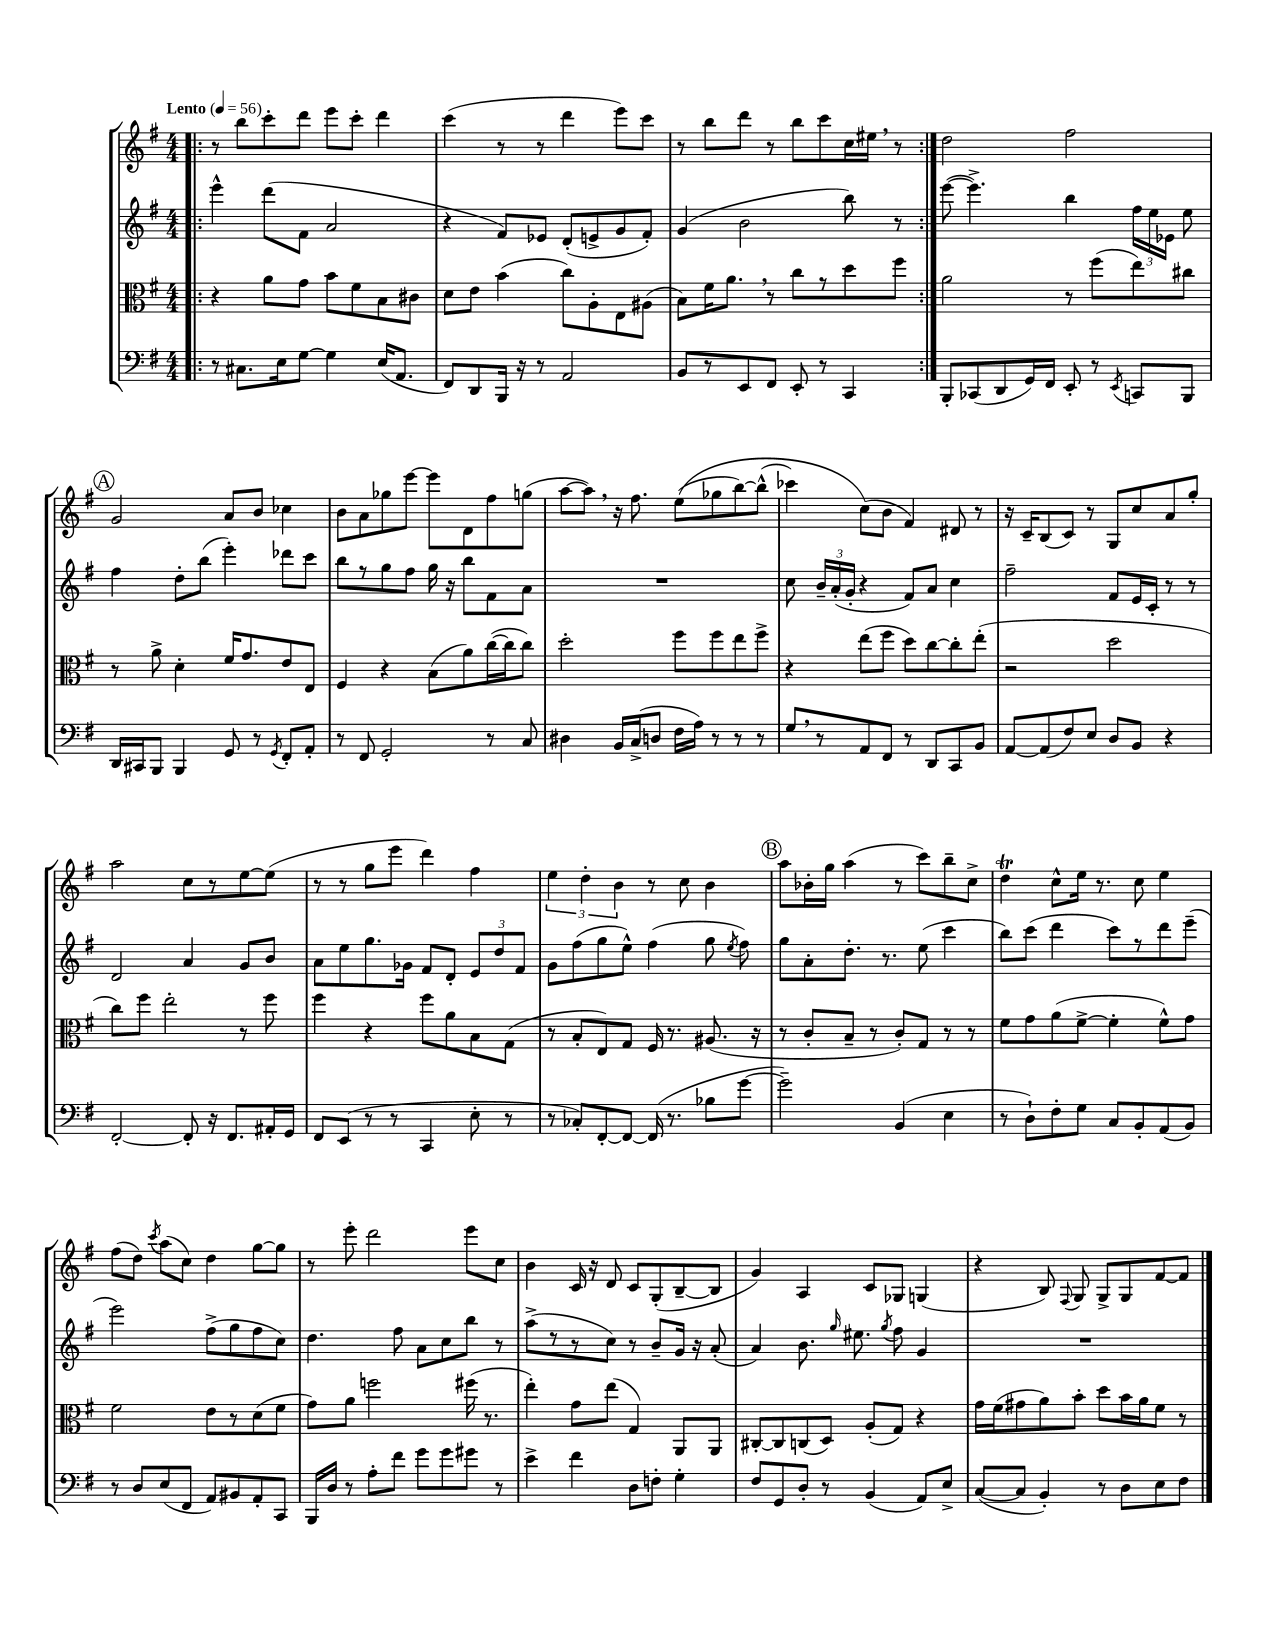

**kern	**kern	**kern	**kern
*part4	*part3	*part2	*part1
*staff4	*staff3	*staff2	*staff1
*clefF4	*clefC3	*clefG2	*clefG2
*k[f#]	*k[f#]	*k[f#]	*k[f#]
*M4/4	*M4/4	*M4/4	*M4/4
*MM56	*MM56	*MM56	*MM56
=1!|:	=1!|:	=1!|:	=1!|:
!	!	!	!LO:TX:a:B:t=Lento
8r	4r	4eee^^\	8r
8.C#X\L	.	.	8bb\L
.	8a\L	(8ddd\L	8ccc'\
16E\k	.	.	.
[8G\J	8g\J	8f#\J	8ddd\J
4G\]	8b\L	2a/	8eee\L
.	8f#\	.	8ccc'\J
(16E/KL	8B\	.	4ddd\
8.AA/J	.	.	.
.	8c#X\J	.	.
=2	=2	=2	=2
8FF#/L)	8d\L	4r	(4ccc\
8DD/	8e\J	.	.
16BBB/Jk	(4b\	8f#/L)	8r
16r	.	.	.
8r	.	8e-X/J	8r
2AA/	8cc\L)	(8d'/L	4ddd\
.	8A'\	8en^/	.
.	8E\	8g/	8eee\L)
.	(8A#X\J	8f#'/J)	8ccc\J
=3	=3	=3	=3
8BB/L	8B\L)	(4g/	8r
8r	16f#\K	.	8bb\L
.	8.a,\J	.	.
8EE/	.	2b\	8ddd\J
8FF#/J	8r	.	8r
8EE'/	8cc\L	.	8bb\L
8r	8r	.	8ccc\
4CC/	8dd\	8bb\)	16cc\L
.	.	.	16ee#X,\JJ
.	8ff#\J	8r	8r
=4:|!	=4:|!	=4:|!	=4:|!
8BBB'/L	2a\	([8eee\	2dd\
(8CC-X/	.	4.eee^\])	.
8DD/	.	.	.
16GG/L)	.	.	.
16FF#/JJ	.	.	.
8EE'/	8r	4bb\	2ff#\
8r	(8ff#\L	.	.
8qEE/	.	.	.
8CCn/L	8ee\)	24ff#\LL	.
.	.	24ee\	.
.	.	24e-X\JJ	.
8BBB/J	8cc#X\J	8ee\	.
!!LO:LB:g=z
!!LO:REH:place=s1:t=A
=5	=5	=5	=5
16DD/LL	8r	4ff#\	2g/
16CC#X/J	.	.	.
8BBB/J	8a^\	.	.
4BBB/	4d'\	8dd'\L	.
.	.	(8bb\J	.
8GG/	16f#/KL	4eee'\)	8a/L
.	8.g/	.	.
8r	.	.	8b/J
8qGG/	.	.	.
8FF#'/L	8e/	8ddd-X\L	4cc-X\
8AA'/J	8E/J	8ccc\J	.
=6	=6	=6	=6
8r	4F#/	8bb\L	8b\L
8FF#/	.	8r	8a\
2GG'/	4r	8gg\	8gg-X\
.	.	8ff#\J	[8eee\J
.	(8B\L	16gg\	8eee\L]
.	.	16r	.
.	8a\)	8bb\L	8d\
8r	([16cc\L	8f#\	8ff#\
.	16cc\J]	.	.
8C/	8cc\J)	8a\J	(8ggn\J
=7	=7	=7	=7
4D#X\	2dd'\	1r	[8aa\L
.	.	.	8aa,\J])
16BB/LL	.	.	16r
(16C^/J	.	.	8.ff#\
8Dn/J	.	.	.
16F#\LL	8ff#\L	.	((8ee\L
16A\JJ)	.	.	.
8r	8ff#\	.	8gg-X\
8r	8ee\	.	[8bb\)
8r	8ff#^\J	.	(8bb^^\J]
=8	=8	=8	=8
8G,/L	4r	8cc\	4ccc-X\)
8r	.	24b~/LL	.
.	.	(24a'/	.
.	.	24g'/JJ	.
8AA/	(8ee\L	4r	(8cc\L)
8FF#/J	8ff#\J	.	8b\J
8r	8dd\L)	8f#/L)	4f#/)
8DD/L	[8cc\	8a/J	.
8CC/	8cc'\]	4cc\	8d#X/
8BB/J	(8ee'\J	.	8r
=9	=9	=9	=9
[8AA/L	2r	2ff#~\	16r
.	.	.	16c~/KL
(8AA/]	.	.	(8B/
8F#/)	.	.	8c/J)
8E/J	.	.	8r
8D/L	2dd\	8f#/L	8G/L
8BB/J	.	16e/L	8cc/
.	.	16c'/JJ	.
4r	.	8r	8a/
.	.	8r	8gg'/J
!!LO:LB:g=z
=10	=10	=10	=10
[2FF#'/	8cc\L)	2d/	2aa\
.	8ff#\J	.	.
.	2ee'\	.	.
8FF#'/]	.	4a/	8cc\L
16r	.	.	8r
8.FF#/L	.	.	.
.	8r	8g/L	[8ee\
16AA#X'/L	8ff#\	8b/J	(8ee\J]
16GG/JJ	.	.	.
=11	=11	=11	=11
8FF#/L	4ff#\	8a\L	8r
(8EE/J	.	8ee\	8r
8r	4r	8.gg\	8gg\L
8r	.	.	8eee\J
.	.	16g-X\Jk	.
4CC/	8ff#\L	8f#/L	4ddd\)
.	8a\	8d'/J	.
8E'\	8B\	12e/L	4ff#\
.	.	12dd/	.
8r	(8G\J	.	.
.	.	12f#/J	.
=12	=12	=12	=12
8r	8r	8g\L	6ee\
8C-X'/L)	8B'/L	(8ff#\	.
.	.	.	6dd'\
[8FF#'/	8E/)	8gg\	.
.	.	.	6b\
8FF#/J_	8G/J	8ee^^\J)	.
(16FF#/]	16F#/	(4ff#\	8r
8.r	8.r	.	.
.	.	.	8cc\
8B-X\L	(8.A#X/	8gg\	4b\
.	.	8qee/	.
[8g\J	.	8ff#\)	.
.	16r	.	.
!!LO:REH:place=s1:t=B
=13	=13	=13	=13
2g~\])	8r	8gg\L	8aa\L
.	8c'/L	8a'\	16b-X'\L
.	.	.	16gg\JJ
.	8B~/J	8.dd'\J	(4aa\
.	8r	.	.
.	.	8.r	.
(4BB/	8c'/L)	.	8r
.	8G/J	(8ee\	8ccc\L)
4E\	8r	4ccc\	8bb~\
.	8r	.	8cc^\J
=14	=14	=14	=14
8r	8f#\L	8bb\L)	4ddT\
8D`\L)	8g\	(8ccc\J	.
8F#'\	(8a\	4ddd\	8cc^^\L
8G\J	[8f#^\J	.	16ee\Jk
.	.	.	8.r
8C/L	4f#'\]	8ccc\L)	.
8BB'/	.	8r	8cc\
(8AA/	8f#^^\L)	8ddd\	4ee\
8BB/J)	8g\J	(8eee~\J	.
!!LO:LB:g=z
=15	=15	=15	=15
8r	2f#\	2eee\)	(8ff#\L
8D/L	.	.	8dd\J)
.	.	.	8qccc/
(8E/	.	.	(8aa\L
8FF#/J	.	.	8cc\J)
8AA/L)	8e\L	(8ff#^\L	4dd\
8BB#X/	8r	8gg\	.
8AA'/	(8d\	8ff#\	[8gg\L
8CC/J	8f#\J	8cc\J)	8gg\J]
=16	=16	=16	=16
16BBB/LL	8g\L)	4.dd\	8r
16D/JJ	.	.	.
8r	8a\J	.	8eee'\
8A'\L	2ffn\	.	2ddd\
8f#\J	.	8ff#\	.
8g\L	.	8a\L	.
8g\	.	8cc\	.
8g#X\J	(16ff#X\	8bb\J	8eee\L
.	8.r	.	.
8r	.	8r	8cc\J
=17	=17	=17	=17
4e^\	4ee'\)	(8aa^\L	4b\
.	.	8r	.
4f#\	8g\L	8r	16c/
.	.	.	16r
.	(8ee\J	8cc\J)	8d/
8D\L	4G/)	8r	8c/L
8Fn'\J	.	8b~/L	(8G'/
4G'\	8AA/L	16g/Jk	[8B~/
.	.	16r	.
.	8AA/J	(8a'/	8B/J]
=18	=18	=18	=18
8F#/L	[8C#X'/L	4a/)	4g/)
8GG/	8C#/]	.	.
8D'/J	(8Cn/	8.b\	4A/
8r	8D/J)	.	.
.	.	16qqgg/	.
.	.	8.ee#X\	.
(4BB/	(8A'/L	.	8c/L
.	.	8qgg/	.
.	8G/J)	8ff#\	8G-X/J
8AA/L)	4r	4g/	(4Gn/
8E^/J	.	.	.
=19	=19	=19	=19
([8C/L	16g\LL	1r	4r
.	(16f#\J	.	.
8C/J]	8g#X\	.	.
4BB'/)	8a\)	.	8B/)
.	.	.	8qqF#/
.	8b'\J	.	8G/
8r	8dd\L	.	8G^/L
8D\L	16b\L	.	8G/
.	16a\J	.	.
8E\	8f#\J	.	[8f#/
8F#\J	8r	.	8f#/J]
==	==	==	==
*-	*-	*-	*-
